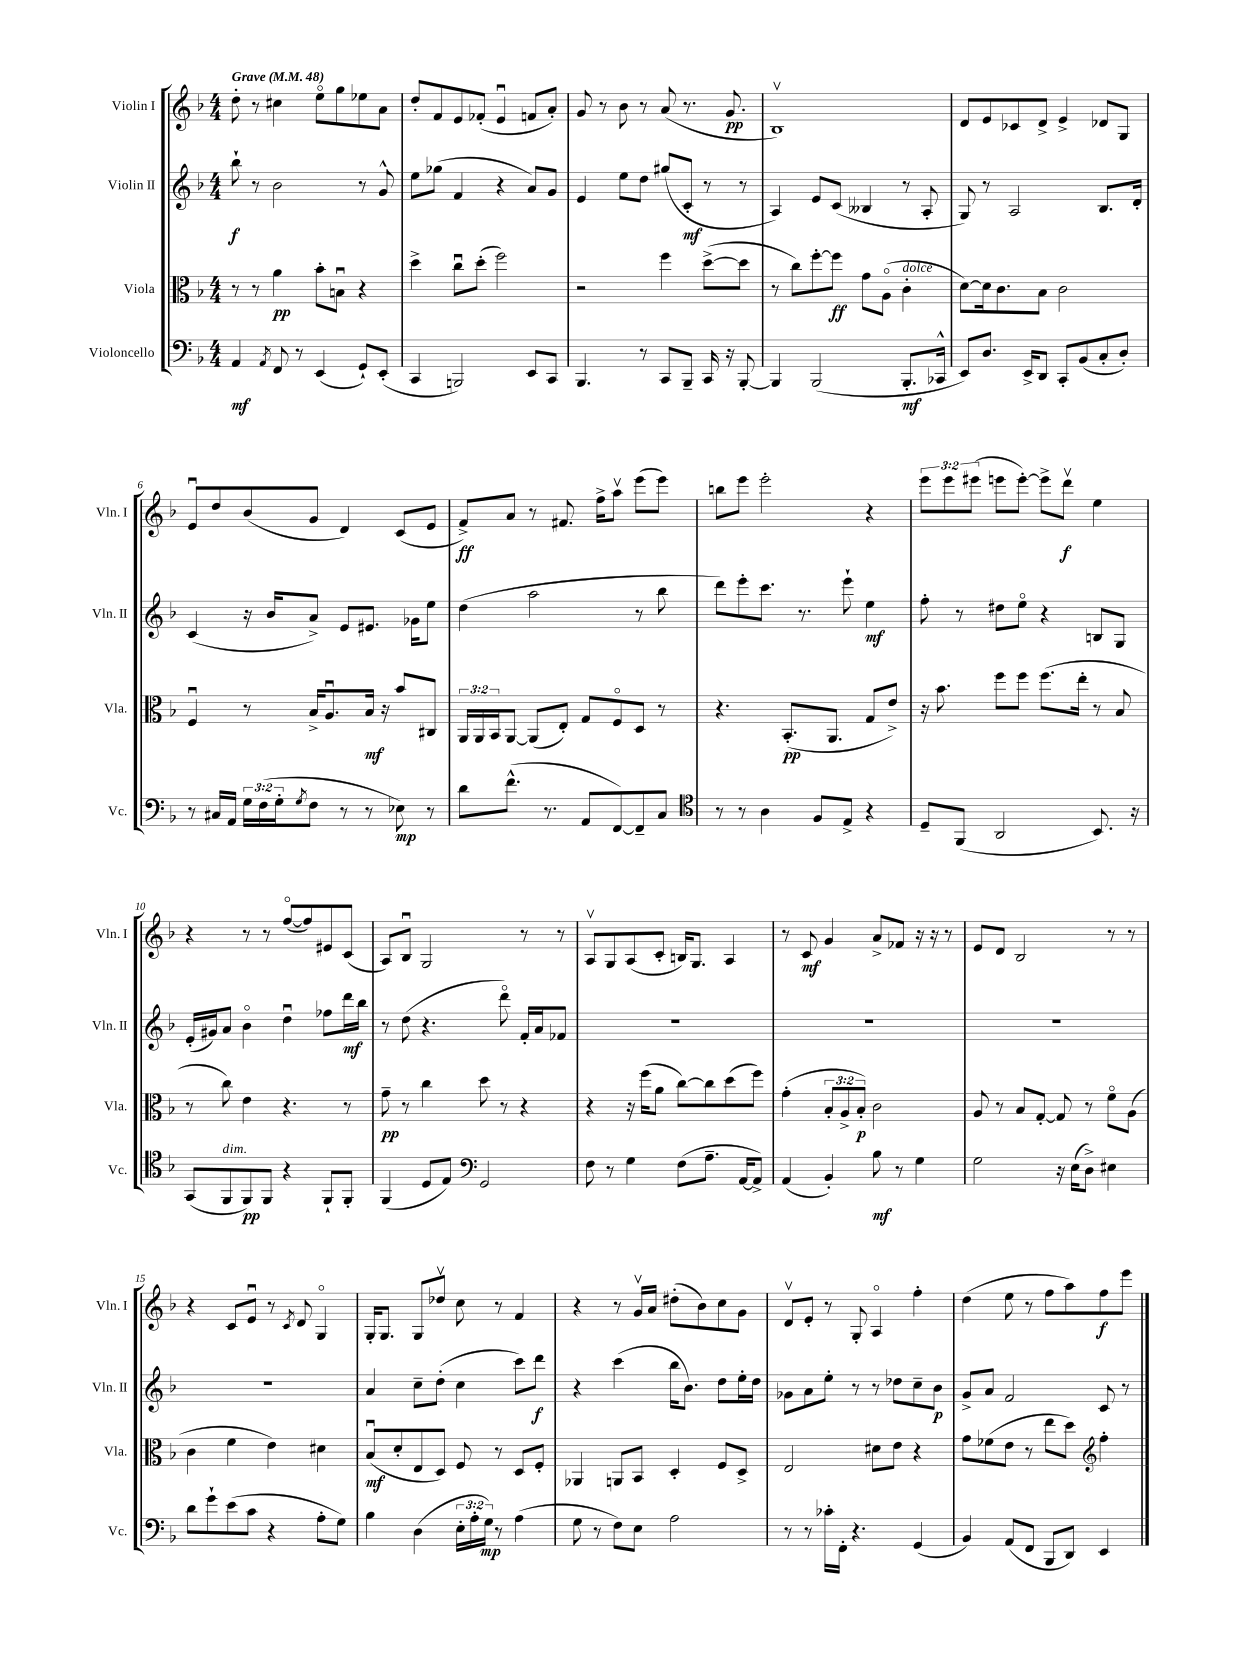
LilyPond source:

<<
\new StaffGroup <<
\new Staff = "s0" \with { instrumentName = "Violin I" shortInstrumentName = "Vln. I" } {
    \clef treble \key f \major \numericTimeSignature \time 4/4 \override Staff.TupletNumber.text = #tuplet-number::calc-fraction-text \tempo "Grave" 4 = 48
    d''8-. r8 cis''4 e''8\flageolet g''8 ees''8 a'8 |
    d''8-. f'8 e'8 fes'8-.( e'4\downbow f'8 a'8-.) |
    g'8 r8 bes'8 r8 a'8( r8. g'8.\pp |
    bes1\upbow) |
    d'8 e'8 ces'8 d'8-> e'4-> des'8 g8 |
    e'8\downbow d''8 bes'8( g'8 d'4) c'8( e'8 |
    f'8->\ff) a'8 r8 fis'8. f''16-> a''8\upbow e'''8( e'''8) |
    b''8 e'''8 e'''2-. r4 |
    \tuplet 3/2 { e'''8 e'''8 eis'''8( } e'''8 e'''8~-.) e'''8-> d'''8\upbow\f e''4 |
    r4 r8 r8 f''8~\flageolet( f''8) eis'8 c'8( |
    a8) bes8\downbow g2 r8 r8 |
    a8\upbow g8 a8( c'8-. b16) g8. a4 |
    r8 c'8\mf g'4 a'8-> fes'8 r16 r16 r8 |
    e'8 d'8 bes2 r8 r8 |
    r4 c'8 e'8\downbow r8 \acciaccatura { c'8 } d'8 g4\flageolet |
    g16-. g8. g8 des''8\upbow c''8 r8 f'4 |
    r4 r8 g'16\upbow a'16 dis''8-.( bes'8) c''8 g'8 |
    d'8\upbow e'8-. r8 g8-. a4\flageolet f''4-. |
    d''4( e''8 r8 f''8 a''8) f''8\f e'''8 \bar "|." |
}
\new Staff = "s1" \with { instrumentName = "Violin II" shortInstrumentName = "Vln. II" } {
    \clef treble \key f \major \numericTimeSignature \time 4/4
    bes''8-!\f r8 bes'2 r8 g'8-^ |
    e''8 ges''8( f'4 r4 a'8) g'8 |
    e'4 e''8 d''8 gis''8( c'8-.\mf r8 r8 |
    a4) e'8 c'8( beses4 r8 a8-. |
    g8) r8 a2 bes8. d'16-. |
    c'4( r16 bes'16 a'8->) e'8 eis'8. ges'16 e''8 |
    d''4( a''2 r8 bes''8 |
    d'''8) e'''8-. c'''8. r8. e'''8-! e''4\mf |
    f''8-. r8 dis''8 e''8\flageolet r4 b8 g8 |
    e'16-.( gis'16) a'8 bes'4\flageolet d''4\downbow fes''8 d'''16\mf bes''16 |
    r8 d''8( r4. d'''8\flageolet) f'16-. a'16 fes'8 |
    R1 |
    R1 |
    R1 |
    R1 |
    a'4 c''8-- d''8-.( c''4 c'''8) d'''8\f |
    r4 c'''4( bes''16 bes'8.) d''8 e''16-. d''16 |
    ges'8 a'8 e''8-. r8 r8 des''8 c''8-- bes'8\p |
    g'8-> a'8 f'2 c'8 r8 \bar "|." |
}
\new Staff = "s2" \with { instrumentName = "Viola" shortInstrumentName = "Vla." } {
    \clef alto \key f \major \numericTimeSignature \time 4/4 \override Staff.TupletNumber.text = #tuplet-number::calc-fraction-text
    r8 r8 a'4\pp bes'8-. b8\downbow r4 |
    d''4-> c''8\downbow d''8-.( f''2) |
    r2 f''4 d''8~->( d''8 |
    r8 c''8) f''8~-. f''8\ff g'8 a8\flageolet( c'4-.^\markup { \italic "dolce" } |
    d'8~) d'16 c'8. bes8 c'2 |
    f4\downbow r8 bes16-> a8.\downbow bes16\mf r16 bes'8 cis8 |
    \tuplet 3/2 { a,16 a,16 bes,16 } a,8~ a,8( e8-.) g8 f8\flageolet d8 r8 |
    r4. bes,8.-.\pp( a,8. g8 e'8->) |
    r16 bes'8. f''8 f''8 f''8.( e''16-. r8 bes8 |
    r8 c''8) e'4 r4. r8 |
    g'8--\pp r8 c''4 d''8 r8 r4 |
    r4 r16 f''16( a'8 c''8~) c''8 d''8( f''8) |
    g'4-.( \tuplet 3/2 { bes8-. a8-> bes8-.\p) } c'2 |
    a8 r8 bes8 g8~-. g8 r8 f'8\flageolet a8( |
    c'4 f'4 e'4) dis'4 |
    bes8\downbow\mf( d'8-. e8 d8) f8 r8 d8 f8-. |
    aes,4 a,8 bes,8 d4-. f8 d8-> |
    e2 dis'8 e'8 r4 |
    g'8 fes'8( e'8 r8 e''8 d''8) \clef treble f''4-. \bar "|." |
}
\new Staff = "s3" \with { instrumentName = "Violoncello" shortInstrumentName = "Vc." } {
    \clef bass \key f \major \numericTimeSignature \time 4/4 \override Staff.TupletNumber.text = #tuplet-number::calc-fraction-text
    a,4\mf \acciaccatura { a,8 } f,8 r8 e,4( g,8-!) e,8-.( |
    c,4 b,,2) e,8 c,8 |
    bes,,4. r8 c,8 bes,,8-- c,16 r16 bes,,8~-. |
    bes,,4 bes,,2( bes,,8.-.\mf ces,16-^ |
    e,8) d8. e,16-> d,8 c,8-. bes,8( c8-. d8-.) |
    r8 cis16 a,16 \tuplet 3/2 { g16 f16( g16-. } \acciaccatura { g8 } f8 r8 r8 ees8\mp) r8 |
    d'8 f'8.-^( r8. a,8 f,8~) f,8-- c8 |
    \clef tenor r8 r8 a4 f8 e8-> r4 |
    d8-- f,8( a,2 bes,8.) r16 |
    g,8( f,8^\markup { \italic "dim." } f,8\pp) f,8 r4 f,8-! f,8-. |
    f,4( d8 e8) \clef bass g,2 |
    f8 r8 g4 f8( a8.-- a,16~ a,8->) |
    a,4( bes,4-.) bes8\mf r8 g4 |
    g2 r16 e16( d8->) eis4 |
    d'8 g'8-! e'8( c'8 r4 a8-. g8) |
    bes4 d4( \tuplet 3/2 { e16-. a16-. g16\mp) } r8 a4( |
    g8 r8 f8) e8 a2 |
    r8 r8 ces'16-. f,16-. r4. g,4( |
    bes,4) a,8( f,8 bes,,8 d,8) e,4 \bar "|." |
}
>>
>>
